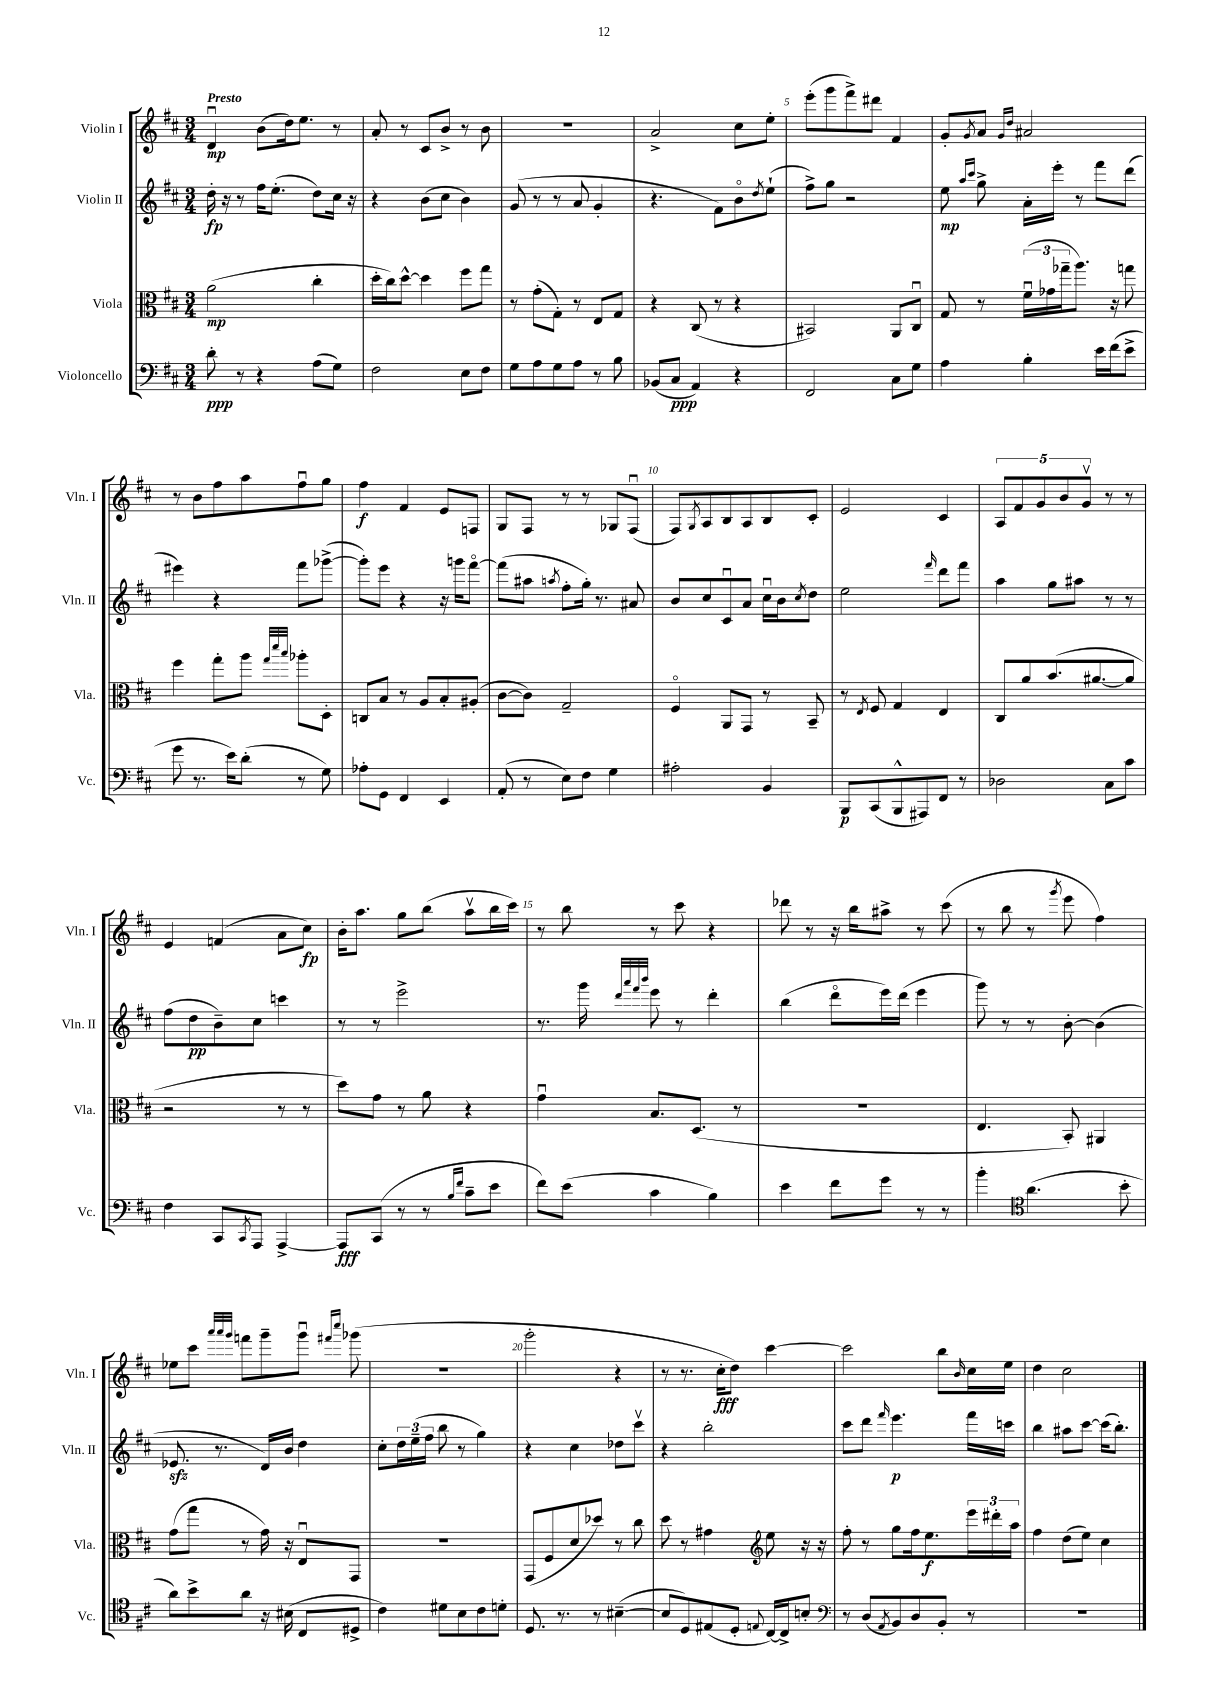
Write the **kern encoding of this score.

**kern	**kern	**kern	**kern
*staff4	*staff3	*staff2	*staff1
*clefF4	*clefC3	*clefG2	*clefG2
*k[f#c#]	*k[f#c#]	*k[f#c#]	*k[f#c#]
*M3/4	*M3/4	*M3/4	*M3/4
8d'\	(2a\	16dd'\	4du/
.	.	16r	.
8r	.	8r	.
4r	.	16ff#\LK	(8b\L
.	.	(8.ee'\J	.
.	.	.	16dd\k)
.	.	.	8.ee\J
(8A\L	4cc#'\	8dd\L)	.
8G\J)	.	16cc#\Jk	8r
.	.	16r	.
=	=	=	=
2F#\	16dd'\LL	4r	8a'/
.	16cc#\J)	.	.
.	[8dd^^\J	.	8r
.	4dd\]	(8b\L	8c#/L
.	.	8cc#\J	8b^/J
8E\L	8ff#\L	4b\)	8r
8F#\J	8gg\J	.	8b\
=	=	=	=
8G\L	8r	(8g/	2.r
8A\	(8g'\L	8r	.
8G\	8G'\J)	8r	.
8A\J	8r	8a/	.
8r	8E/L	4g'/	.
8B\	8G/J	.	.
=	=	=	=
(8BB-/L	4r	4.r	2a^/
8C#/J	.	.	.
4AA/)	(8C#/	.	.
.	8r	8f#\L)	.
4r	4r	8bo\	8cc#\L
.	.	8qdd/	.
.	.	(8ee`\J	8ee'\J
=	=	=	=
2FF#/	2BB#/)	8ff#^\L)	(8eee'\L
.	.	8gg\J	8ggg\
.	.	2r	8fff#^\)
.	.	.	8ddd#\J
8C#\L	8AA/L	.	4f#/
8G\J	8C#u/J	.	.
=	=	=	=
4A\	8G/	8ee\	8g'/L
.	.	16qqaa/LL	.
.	.	16qqccc#/JJ	8qg/
.	8r	8gg^\	8a/J
.	.	.	16qqg/LL
.	.	.	16qqdd/JJ
4B'\	(24f#u\LL	16a'\LL	2a#/
.	24g-\	.	.
.	.	16eee'\JJ	.
.	24gg-~\J	.	.
.	8.aa\J)	8r	.
16e\LL	.	8fff#\L	.
(16f#\J	16r	.	.
8e^\J	8gg\	(8ddd\J	.
=	=	=	=
8g\	4ff#\	4eee#\)	8r
8.r	.	.	8b\L
.	8gg'\L	4r	8ff#\
16e\LK)	.	.	.
(8d'\J	8aa\J	.	8aa\
.	32qqgg/LLL	.	.
.	32qqddd/	.	.
.	32qqbb/JJJ	.	.
8r	8aa-'\L	8fff#\L	8ff#u\
8G\)	8D'\J	([8ggg-^\J	8gg\J
=	=	=	=
8A-'\L	8C/L	8ggg-'\]L)	4ff#\
8GG\J	8B/J	8eee\J	.
4FF#/	8r	4r	4f#/
.	8A/L	.	.
4EE/	8B'/	16r	8e/L
.	.	16ggg\LK	.
.	(8A#'/J	[8fff#o\J	8F/J
=	=	=	=
(8AA'/	[8c#\L	(8fff#\]L	8G/L
8r	8c#\]J)	8aa#\J	8F#/J
.	.	8qaa/	.
8E\L)	2G~/	8ff#'\L	8r
8F#\J	.	16gg'\Jk)	8r
.	.	8.r	.
4G\	.	.	8G-/L
.	.	8a#/	(8F#u/J
=	=	=	=
2A#'\	4F#o/	8b/L	8F#/L)
.	.	.	8qG/
.	.	8cc#/	8A/
.	8AA/L	8c#u/	8B/
.	8GG/J	8a/J	8A/
4BB/	8r	16cc#u\LL	8B/
.	.	16b\J	.
.	.	8qcc#/	.
.	8BB~/	8dd\J	8c#'/J
=	=	=	=
8BBB/L	8r	2ee\	2e/
.	8qE/	.	.
(8CC#/	8F#/	.	.
8BBB^^/	4G/	.	.
8AAA#/)	.	.	.
.	.	16qqfff#/	.
8FF#/J	4E/	8ddd\L	4c#/
8r	.	8fff#\J	.
=	=	=	=
2D-\	8C#/L	4aa\	10A/L
.	.	.	10f#/
.	8a/	.	.
.	.	.	10g/
.	(8.b/	8gg\L	.
.	.	.	10b/
.	.	8aa#\J	.
.	.	.	10gv/J
.	[8.a#/	.	.
8C#\L	.	8r	8r
8c#\J	8a#/]J	8r	8r
=	=	=	=
4F#\	2r	(8ff#\L	4e/
.	.	8dd\	.
8CC#/L	.	8b~\)	(4f/
8qCC#/	.	.	.
8AAA/J	.	8cc#\J	.
[4AAA^/	8r	4ccc\	8a\L
.	8r	.	8cc#\J)
=	=	=	=
8AAA/]L	8dd\L)	8r	16b'\LK
.	.	.	8.aa\J
(8CC#/J	8g\J	8r	.
8r	8r	2eee^\	8gg\L
8r	8a\	.	(8bb\J
16qqB/LL	.	.	.
16qqf#/JJ	.	.	.
8c#~\L	4r	.	8aav\L
8e\J	.	.	16bb\L
.	.	.	16ccc#\JJ)
=	=	=	=
8f#\L)	4gu\	8.r	8r
(8e\J	.	.	8bb\
.	.	16ggg\	.
.	.	32qqddd/LLL	.
.	.	32qqaaa/	.
.	.	32qqfff#/	.
.	.	32qqbbb/JJJ	.
4c#\	8.B/L	8eee\	8r
.	.	8r	8ccc#\
.	(8.D/J	.	.
4B\)	.	4ddd'\	4r
.	8r	.	.
=	=	=	=
4e\	2.r	(4bb\	8ddd-\
.	.	.	8r
8f#\L	.	8dddo\L	16r
.	.	.	16bb\LK
8g\J	.	16eee\L)	8aa#^\J
.	.	(16ddd\JJ	.
8r	.	4eee\	8r
8r	.	.	(8ccc#\
=	=	=	=
4b'\	4.E/	8ggg\)	8r
.	.	8r	8bb\
*clefC4	*	*	*
(4.a\	.	8r	8r
.	.	.	8qggg/
.	8BB'/)	[8b'\	8eee\
.	4AA#/	(4b\]	4ff#\)
8b'\	.	.	.
=	=	=	=
8a\L)	(8g\L	8.e-/	8ee-\L
8b^\	8gg\J	.	8ccc#\J
.	.	8.r	.
.	.	.	32qqaaa/LLL
.	.	.	32qqaaa/
.	.	.	32qqggg/JJJ
8a\J	8r	.	8fff\L
16r	16g\)	16d/LL)	8ggg~\
(16B#\	16r	16b/JJ	.
8C#/L	8Eu/L	4dd\	8gggu\J
.	.	.	16qqfff#/LL
.	.	.	16qqcccc#/JJ
8D#^/J	8GG/J	.	(8ggg-\
=	=	=	=
4c#\)	2.r	8cc#'\L	2.r
.	.	24dd\L	.
.	.	(24ee~\	.
.	.	24ff#\JJ	.
8d#\L	.	8bb\	.
8B\	.	8r	.
8c#\	.	4gg\)	.
8d'\J	.	.	.
=	=	=	=
8.D/	(8GG/L	4r	2ggg'\
.	8F#/	.	.
8.r	.	.	.
.	8d/	4cc#\	.
8r	8dd-/J)	.	.
([4B#~\	8r	8dd-\L	4r
.	8cc#\	8ccc#v\J	.
=	=	=	=
8B#/]L	8dd\	4r	8r
8D/)	8r	.	8.r
(8E#/	4g#\	2bb'\	.
.	.	.	16cc#'\LK
8D'/J	.	.	8dd\J)
*	*clefG2	*	*
8qqE/	.	.	.
[16C#/LL)	8ee\	.	[4ccc#\
16C#^/]J	.	.	.
8B'/J	16r	.	.
.	16r	.	.
=	=	=	=
*clefF4	*	*	*
8r	8ff#'\	8ccc#\L	2ccc#\]
(8D/L	8r	8ddd\J	.
8qAA/	.	16qqfff#/	.
8BB/)	8gg\L	4.eee\	.
8D/	16ff#\k	.	.
.	8.ee\	.	.
8BB'/J	.	.	8bb\L
.	.	.	16qqb/
8r	24eee\L	16fff#\LL	16cc#\L
.	24ddd#'\	.	.
.	.	16ccc\JJ	16ee\JJ
.	24aa\JJ	.	.
=	=	=	=
2.r	4ff#\	4bb\	4dd\
.	(8dd\L	8aa#\L	2cc#\
.	8ee\J)	[8ccc#\J	.
.	4cc#\	(16ccc#\]LK	.
.	.	8.bb'\J)	.
==	==	==	==
*-	*-	*-	*-
